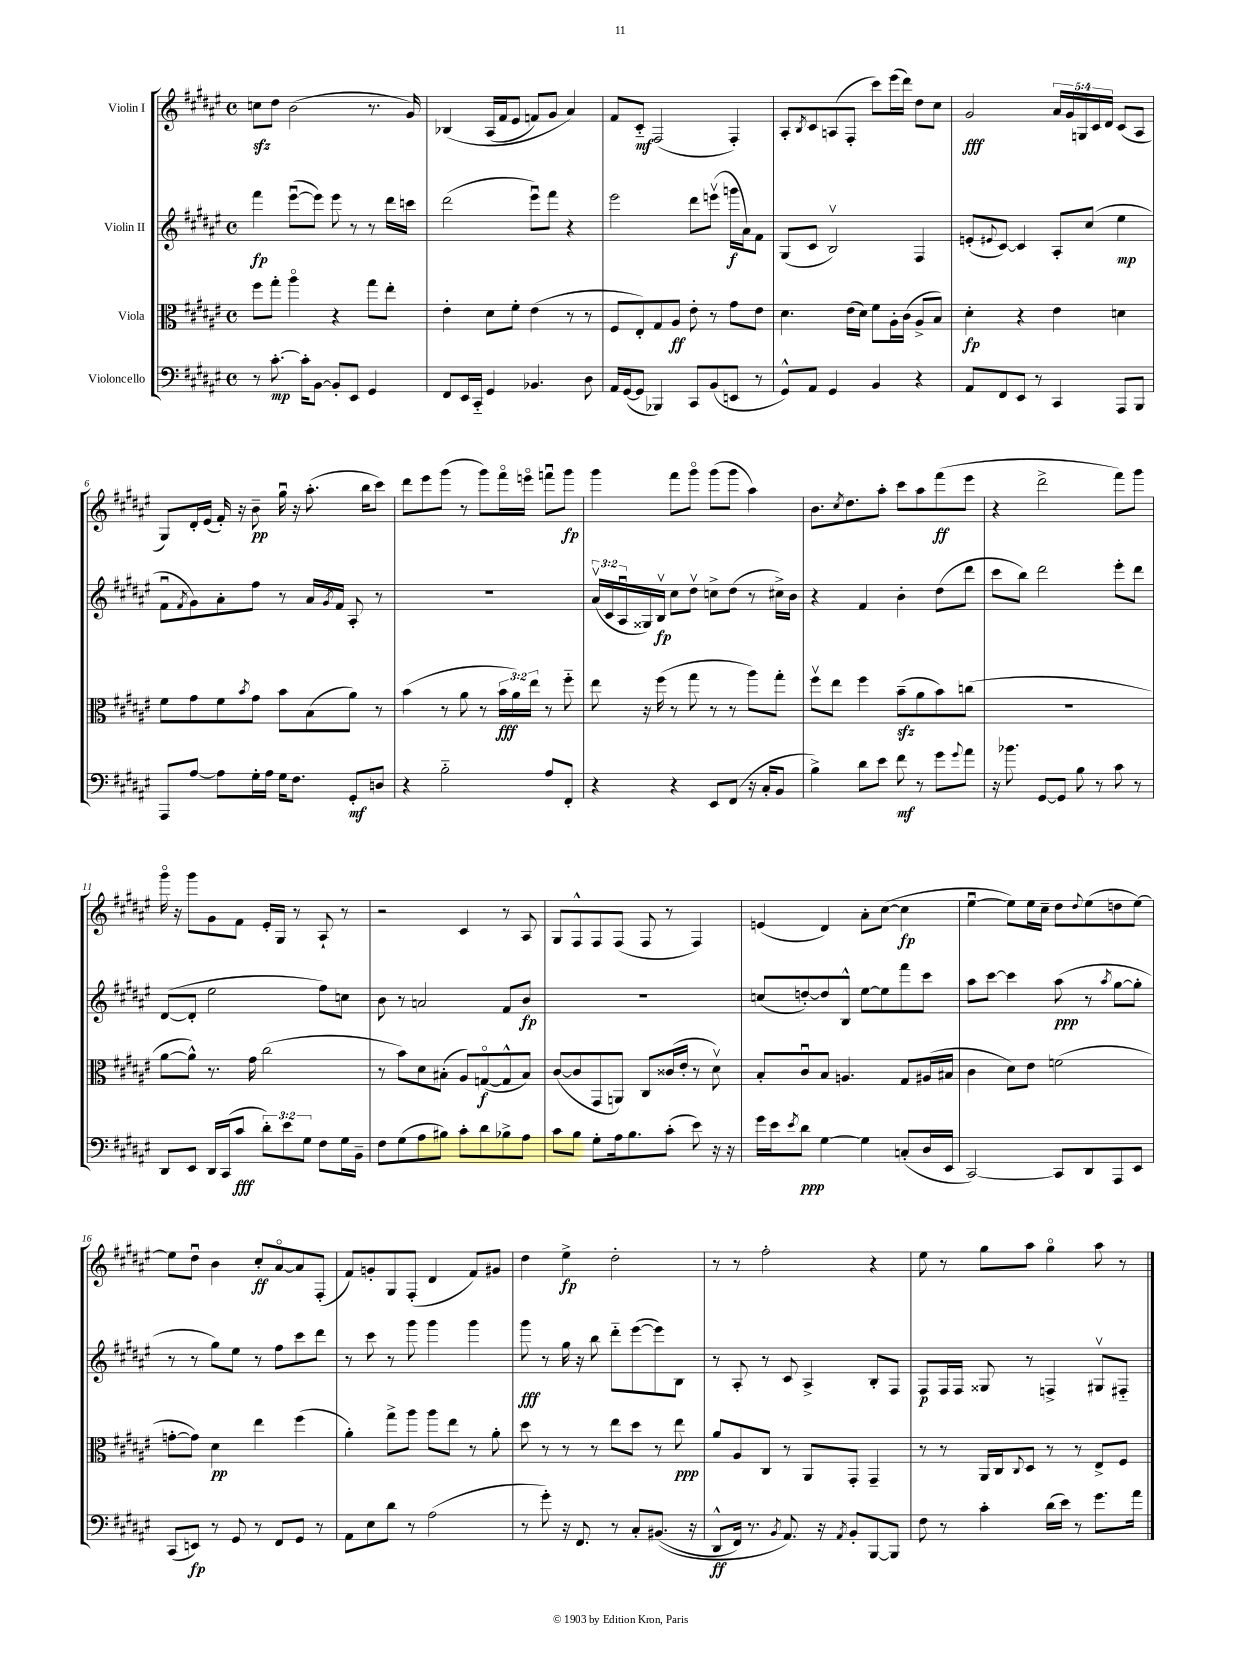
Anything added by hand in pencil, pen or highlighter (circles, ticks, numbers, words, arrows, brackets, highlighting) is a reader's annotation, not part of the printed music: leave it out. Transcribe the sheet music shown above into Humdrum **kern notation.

**kern	**dynam	**kern	**dynam	**kern	**dynam	**kern	**dynam
*part4	*part4	*part3	*part3	*part2	*part2	*part1	*part1
*staff4	*staff4	*staff3	*staff3	*staff2	*staff2	*staff1	*staff1
*I"Violoncello	*	*I"Viola	*	*I"Violin II	*	*I"Violin I	*
*clefF4	*	*clefC3	*	*clefG2	*	*clefG2	*
*k[f#c#g#d#a#e#]	*	*k[f#c#g#d#a#e#]	*	*k[f#c#g#d#a#e#]	*	*k[f#c#g#d#a#e#]	*
*M4/4	*	*M4/4	*	*M4/4	*	*M4/4	*
*met(c)	*	*met(c)	*	*met(c)	*	*met(c)	*
=1	=1	=1	=1	=1	=1	=1	=1
8r	.	8ff#\L	.	4fff#\	fp	8ccnzz\L	.
[8.c#'\	mp	8gg#'\J	.	.	.	8dd#\J	.
.	.	4aa#\	.	([8eee#u\L	.	(2b\	.
16c#'\KL]	.	.	.	.	.	.	.
[8BB\J	.	.	.	8eee#\J])	.	.	.
8BB'/L]	.	4r	.	8eee#\	.	.	.
8EE#/J	.	.	.	8r	.	.	.
4GG#/	.	8gg#\L	.	8r	.	8.r	.
.	.	8ee#'\J	.	16ddd#\LL	.	.	.
.	.	.	.	16cccn\JJ	.	16g#/)	.
=2	=2	=2	=2	=2	=2	=2	=2
8FF#/L	.	4e#'\	.	(2ddd#\	.	(4B-X/	.
16EE#/L	.	.	.	.	.	.	.
16CC#/JJ	.	.	.	.	.	.	.
4GG#/	.	8d#\L	.	.	.	(16A#/LL	.
.	.	.	.	.	.	16f#/J	.
.	.	8f#'\J	.	.	.	8e#/J	.
4.BB-X/	.	(4e#\	.	8eee#u\L)	.	8fn/L)	.
.	.	.	.	8fff#\J	.	8g#/J	.
.	.	8r	.	4r	.	4a#/)	.
8D#\	.	8r	.	.	.	.	.
=3	=3	=3	=3	=3	=3	=3	=3
16AA#/LL	.	8F#/L	.	2eee#\	.	8f#/L	.
([16GG#/J	.	.	.	.	.	.	.
8GG#/J]	.	8E#'/)	.	.	.	8c#/J	mf
4BBB-X/)	.	8G#/	.	.	.	(2F#/	.
.	.	8A#/J	ff	.	.	.	.
8CC#/L	.	8e#'\	.	8ddd#\L	.	.	.
(8BB/	.	8r	.	(8eeenv\J	.	.	.
8EEn/J	.	8g#\L	.	16gggn\LL	f	4F#'/)	.
.	.	.	.	16a#\J)	.	.	.
8r	.	8e#\J	.	8f#\J	.	.	.
=4	=4	=4	=4	=4	=4	=4	=4
8GG#^^/L)	.	4.d#\	.	(8G#/L	.	8A#'/L	.
.	.	.	.	.	.	8qB/	.
8AA#/J	.	.	.	8c#/J	.	8c#/	.
4GG#/	.	.	.	2Bv/)	.	(8An/	.
.	.	(16e#\LL	.	.	.	8F#'/J	.
.	.	16d#\JJ)	.	.	.	.	.
4BB/	.	8f#\L	.	.	.	8ccc#\L)	.
.	.	16A#'\L	.	.	.	(16eee#\L	.
.	.	(16c#\JJ	.	.	.	16ddd#\JJ)	.
4r	.	8A#^/L	.	4F#/	.	8dd#\L	.
.	.	8B/J)	.	.	.	8cc#\J	.
=5	=5	=5	=5	=5	=5	=5	=5
8AA#/L	.	4d#'\	fp	(8en'/L	.	2g#/	fff
.	.	.	.	8qqe#X/	.	.	.
8FF#/	.	.	.	[8c#/J)	.	.	.
8EE#/J	.	4r	.	4c#/]	.	.	.
8r	.	.	.	.	.	.	.
4CC#/	.	4e#\	.	8A#'/L	.	20a#/LL	.
.	.	.	.	.	.	20g#/	.
.	.	.	.	.	.	20Gn/	.
.	.	.	.	(8cc#/J	.	.	.
.	.	.	.	.	.	20c#/	.
.	.	.	.	.	.	20d#/JJ	.
8AAA#/L	.	4dn\	.	4ee#\	mp	(8c#/L	.
8BBB/J	.	.	.	.	.	8A#/J	.
!!LO:LB:g=z
=6	=6	=6	=6	=6	=6	=6	=6
8AAA#/L	.	8f#\L	.	8f#u\L	.	8G#/L)	.
.	.	.	.	8qf#/	.	.	.
[8A#/J	.	8g#\	.	8g#\)	.	16d#'/L	.
.	.	.	.	.	.	(16e#/JJ	.
8A#\L]	.	8f#\	.	8a#'\	.	16f#'/)	.
.	.	.	.	.	.	16r	.
.	.	8qb/	.	.	.	.	.
16G#'\L	.	8g#\J	.	8ff#\J	.	8b~\	pp
16A#\JJ	.	.	.	.	.	.	.
16G#\KL	.	8b\L	.	8r	.	16gg#u\	.
8.F#\J	.	.	.	.	.	16r	.
.	.	(8B\	.	16a#/LL	.	(8.aa#'\	.
.	.	.	.	8qg#/	.	.	.
.	.	.	.	16f#/JJ	.	.	.
8GG#'/L	mf	8a#\J)	.	8A#'/	.	.	.
.	.	.	.	.	.	16bb\KL	.
8Dn/J	.	8r	.	8r	.	8ccc#\J)	.
=7	=7	=7	=7	=7	=7	=7	=7
4r	.	(4b\	.	1r	.	8ddd#\L	.
.	.	.	.	.	.	8eee#\	.
2B\	.	8r	.	.	.	(8ggg#\J	.
.	.	8a#\	.	.	.	8r	.
.	.	8r	.	.	.	8ggg#\L)	.
.	.	24b\LL	fff	.	.	16fff#\L	.
.	.	24a#\)	.	.	.	.	.
.	.	.	.	.	.	16eeen\JJ	.
.	.	24ee#\JJ	.	.	.	.	.
8A#/L	.	8r	.	.	.	8fffnu\L	.
8FF#'/J	.	8ff#\	.	.	.	8ggg#\J	fp
=8	=8	=8	=8	=8	=8	=8	=8
4r	.	8ee#\	.	(24a#v/LL	.	4ggg#\	.
.	.	.	.	24c#/	.	.	.
.	.	.	.	24A#u/	.	.	.
.	.	16r	.	16G##X/)	.	.	.
.	.	(16ff#\	.	16Bv/JJ	fp	.	.
4r	.	8r	.	8cc#\L	.	8fff#\L	.
.	.	8gg#\	.	8dd#v\J	.	8ggg#\J	.
8EE#/L	.	8r	.	8ccn^\L	.	(8ggg#\L	.
(8FF#/J	.	8r	.	(8dd#\J	.	8ggg#\J	.
16r	.	8aa#\L)	.	8r	.	4aa#\)	.
16C#'/KL	.	.	.	.	.	.	.
8BB/J	.	8gg#'\J	.	16cc#X^\LL)	.	.	.
.	.	.	.	16b\JJ	.	.	.
=9	=9	=9	=9	=9	=9	=9	=9
4B^\)	.	8ff#v\L	.	4r	.	8.b\L	.
.	.	8ee#\J	.	.	.	.	.
.	.	.	.	.	.	8qcc#/	.
.	.	.	.	.	.	8.dd#\	.
8d#\L	.	4ff#\	.	4f#/	.	.	.
8e#\J	.	.	.	.	.	8aa#'\J	.
8f#\	mf	(8bzz~\L	.	4b'\	.	8ccc#\L	.
8r	.	8a#\	.	.	.	8aa#\	.
8g#\L	.	8b\)	.	(8dd#\L	.	(8fff#\	ff
8qqg#/	.	.	.	.	.	.	.
8a#\J	.	(8ccn\J	.	8ddd#\J	.	8eee#\J	.
=10	=10	=10	=10	=10	=10	=10	=10
16r	.	1r	.	8ccc#\L	.	4r	.
8.b-X\	.	.	.	.	.	.	.
.	.	.	.	8bb\J)	.	.	.
[8GG#/L	.	.	.	2ddd#\	.	2ddd#^\	.
8GG#/J]	.	.	.	.	.	.	.
8B\	.	.	.	.	.	.	.
8r	.	.	.	.	.	.	.
8c#\	.	.	.	8eee#'\L	.	8fff#\L)	.
8r	.	.	.	8ddd#\J	.	8ggg#\J	.
!!LO:LB:g=z
=11	=11	=11	=11	=11	=11	=11	=11
8DD#/L	.	[8a#\L	.	([8d#/L	.	16ggg#\	.
.	.	.	.	.	.	16r	.
8EE#/J	.	8a#^^\J])	.	8d#'/J]	.	8ggg#\L	.
16DD#/LL	.	8.r	.	2ee#\	.	8g#\	.
(16CC#/J	.	.	.	.	.	.	.
8c#/J	fff	.	.	.	.	8f#\J	.
.	.	16g#\	.	.	.	.	.
12d#'\L)	.	(2cc#\	.	.	.	16e#'/LL	.
.	.	.	.	.	.	16G#/JJ	.
12e#\	.	.	.	.	.	.	.
.	.	.	.	.	.	8r	.
12G#\J	.	.	.	.	.	.	.
8F#\L	.	.	.	8ff#\L)	.	8A#`/	.
16G#\L	.	.	.	8ccn\J	.	8r	.
16BB~\JJ	.	.	.	.	.	.	.
=12	=12	=12	=12	=12	=12	=12	=12
8F#\L	.	8r	.	8b\	.	2r	.
(8G#\	.	8b\L)	.	8r	.	.	.
8A#\	.	8d#\	.	2an/	.	.	.
8B#X\J)	.	(8B#X'\J	.	.	.	.	.
8c#'\L	.	8A#/L)	.	.	.	4c#/	.
8d#\	.	([8Gn/	f	.	.	.	.
8B-X^\	.	8G^^/]	.	8f#/L	.	8r	.
8A#\J	.	8B#/J)	.	8b/J	fp	8A#/	.
=13	=13	=13	=13	=13	=13	=13	=13
8c#\L	.	([8c#/L	.	1r	.	8G#/L	.
8B\J	.	8c#/]	.	.	.	8F#^^/	.
8G#'\L	.	8GG#/	.	.	.	8F#/	.
16A#\k	.	8AAn/J)	.	.	.	(8F#/J	.
8.B\	.	.	.	.	.	.	.
.	.	8C#/L	.	.	.	8F#/	.
(8c#'\J	.	(16c##X/L	.	.	.	8r	.
.	.	16e#'/JJ	.	.	.	.	.
8e#\)	.	8r	.	.	.	4F#/)	.
16r	.	8d#v\)	.	.	.	.	.
16r	.	.	.	.	.	.	.
=14	=14	=14	=14	=14	=14	=14	=14
16g#\LL	.	8B'/L	.	(8ccn/L	.	(4en/	.
16e#\J	.	.	.	.	.	.	.
8qe#/	.	.	.	.	.	.	.
8d#\J	ppp	8c#u/	.	[8ddn'/)	.	.	.
[4G#\	.	8B/J	.	8dd/]	.	4d#/)	.
.	.	4.An/	.	8B^^/J	.	.	.
4G#\]	.	.	.	[8ee#\L	.	8a#'\L	.
.	.	.	.	8ee#\]	.	([8cc#\J	.
(8Cn'/L	.	8G#/L	.	8fff#\	.	4cc#\]	fp
16D#/L	.	(16A#X/L	.	8ccc#\J	.	.	.
16EE#/JJ	.	16B#X/JJ	.	.	.	.	.
=15	=15	=15	=15	=15	=15	=15	=15
[2CC#/)	.	4c#\	.	8aa#\L	.	[4ee#u\	.
.	.	.	.	[8ccc#\J	.	.	.
.	.	8d#\L)	.	4ccc#\]	.	8ee#\L])	.
.	.	8e#\J	.	.	.	16ee#\L	.
.	.	.	.	.	.	16cc#~\JJ	.
8CC#/L]	.	(2fn\	.	(8aa#\	ppp	8dd#\L	.
.	.	.	.	.	.	8qqdd#/	.
8DD#/	.	.	.	8r	.	(8ee#\	.
.	.	.	.	8qaa#/	.	.	.
8AAA#/	.	.	.	[8gg#\L	.	8ddn\	.
8EE#/J	.	.	.	8gg#'\J]	.	[8ee#\J)	.
!!LO:LB:g=z
=16	=16	=16	=16	=16	=16	=16	=16
(8CC#/L	.	[8gn'\L	.	8r	.	8ee#\L]	.
8EEn/J)	fp	8g\J])	.	8r	.	8dd#u\J	.
8r	.	4d#\	pp	8gg#\L)	.	4b\	.
8GG#/	.	.	.	8ee#\J	.	.	.
8r	.	4ee#\	.	8r	.	8cc#'/L	ff
8FF#/L	.	.	.	8ff#\L	.	[8a#/	.
8GG#/J	.	(4ff#\	.	8ccc#\	.	8a#/]	.
8r	.	.	.	8ddd#\J	.	(8F#'/J	.
=17	=17	=17	=17	=17	=17	=17	=17
8AA#\L	.	4a#'\)	.	8r	.	8f#/L)	.
8E#\	.	.	.	8ccc#\	.	8gn'/	.
8d#\J	.	8gg#^\L	.	8r	.	8G#/	.
8r	.	8aa#\J	.	8ggg#\	.	(8F#'/J	.
(2A#\	.	8aa#\L	.	4ggg#\	.	4d#/	.
.	.	8ee#\J	.	.	.	.	.
.	.	8r	.	4ggg#\	.	8f#/L)	.
.	.	8a#'\	.	.	.	8g#X/J	.
=18	=18	=18	=18	=18	=18	=18	=18
8r	.	8dd#\	.	8ggg#\	fff	4dd#\	.
8g#'\)	.	8r	.	8r	.	.	.
16r	.	8r	.	16gg#\	.	4ee#^\	fp
8.FF#/	.	.	.	16r	.	.	.
.	.	8r	.	8bb\	.	.	.
8r	.	8ee#\L	.	8ddd#\L	.	2dd#'\	.
8C#'/L	.	8dd#\J	.	([8eee#\	.	.	.
((8.BB#X/J	.	8r	.	8eee#\])	.	.	.
.	.	8ee#\	ppp	8B\J	.	.	.
16r	.	.	.	.	.	.	.
=19	=19	=19	=19	=19	=19	=19	=19
8DD#^^/L	ff	8a#/L	.	8r	.	8r	.
16FF#/Jk)	.	8A#/	.	8A#'/	.	8r	.
8.r	.	.	.	.	.	.	.
.	.	8C#/J	.	8r	.	2ff#'\	.
8qBB/	.	.	.	.	.	.	.
8.AA#/)	.	8r	.	8c#/	.	.	.
.	.	8AA#/L	.	4A#^/	.	.	.
16r	.	.	.	.	.	.	.
8qAA#/	.	.	.	.	.	.	.
8BB'/L	.	8GG#'/J	.	.	.	.	.
[8BBB/	.	4GG#~/	.	8B'/L	.	4r	.
8BBB/J]	.	.	.	8F#/J	.	.	.
=20	=20	=20	=20	=20	=20	=20	=20
8F#\	.	8r	.	8F#/L	p	8ee#\	.
8r	.	8r	.	16F#/L	.	8r	.
.	.	.	.	16F#/JJ	.	.	.
4c#'\	.	16AA#/LL	.	8G##X/	.	8gg#\L	.
.	.	16C#/J	.	.	.	.	.
.	.	8qqC#/	.	.	.	.	.
.	.	8D#/J	.	8r	.	8aa#\J	.
(16d#\LL	.	8r	.	4Fn^/	.	4gg#\	.
16e#\JJ)	.	.	.	.	.	.	.
8r	.	8r	.	.	.	.	.
8.g#\L	.	8E#^/L	.	8G#Xv/L	.	8aa#\	.
.	.	8F#/J	.	8F#X/J	.	8r	.
16a#\Jk	.	.	.	.	.	.	.
==	==	==	==	==	==	==	==
*-	*-	*-	*-	*-	*-	*-	*-
